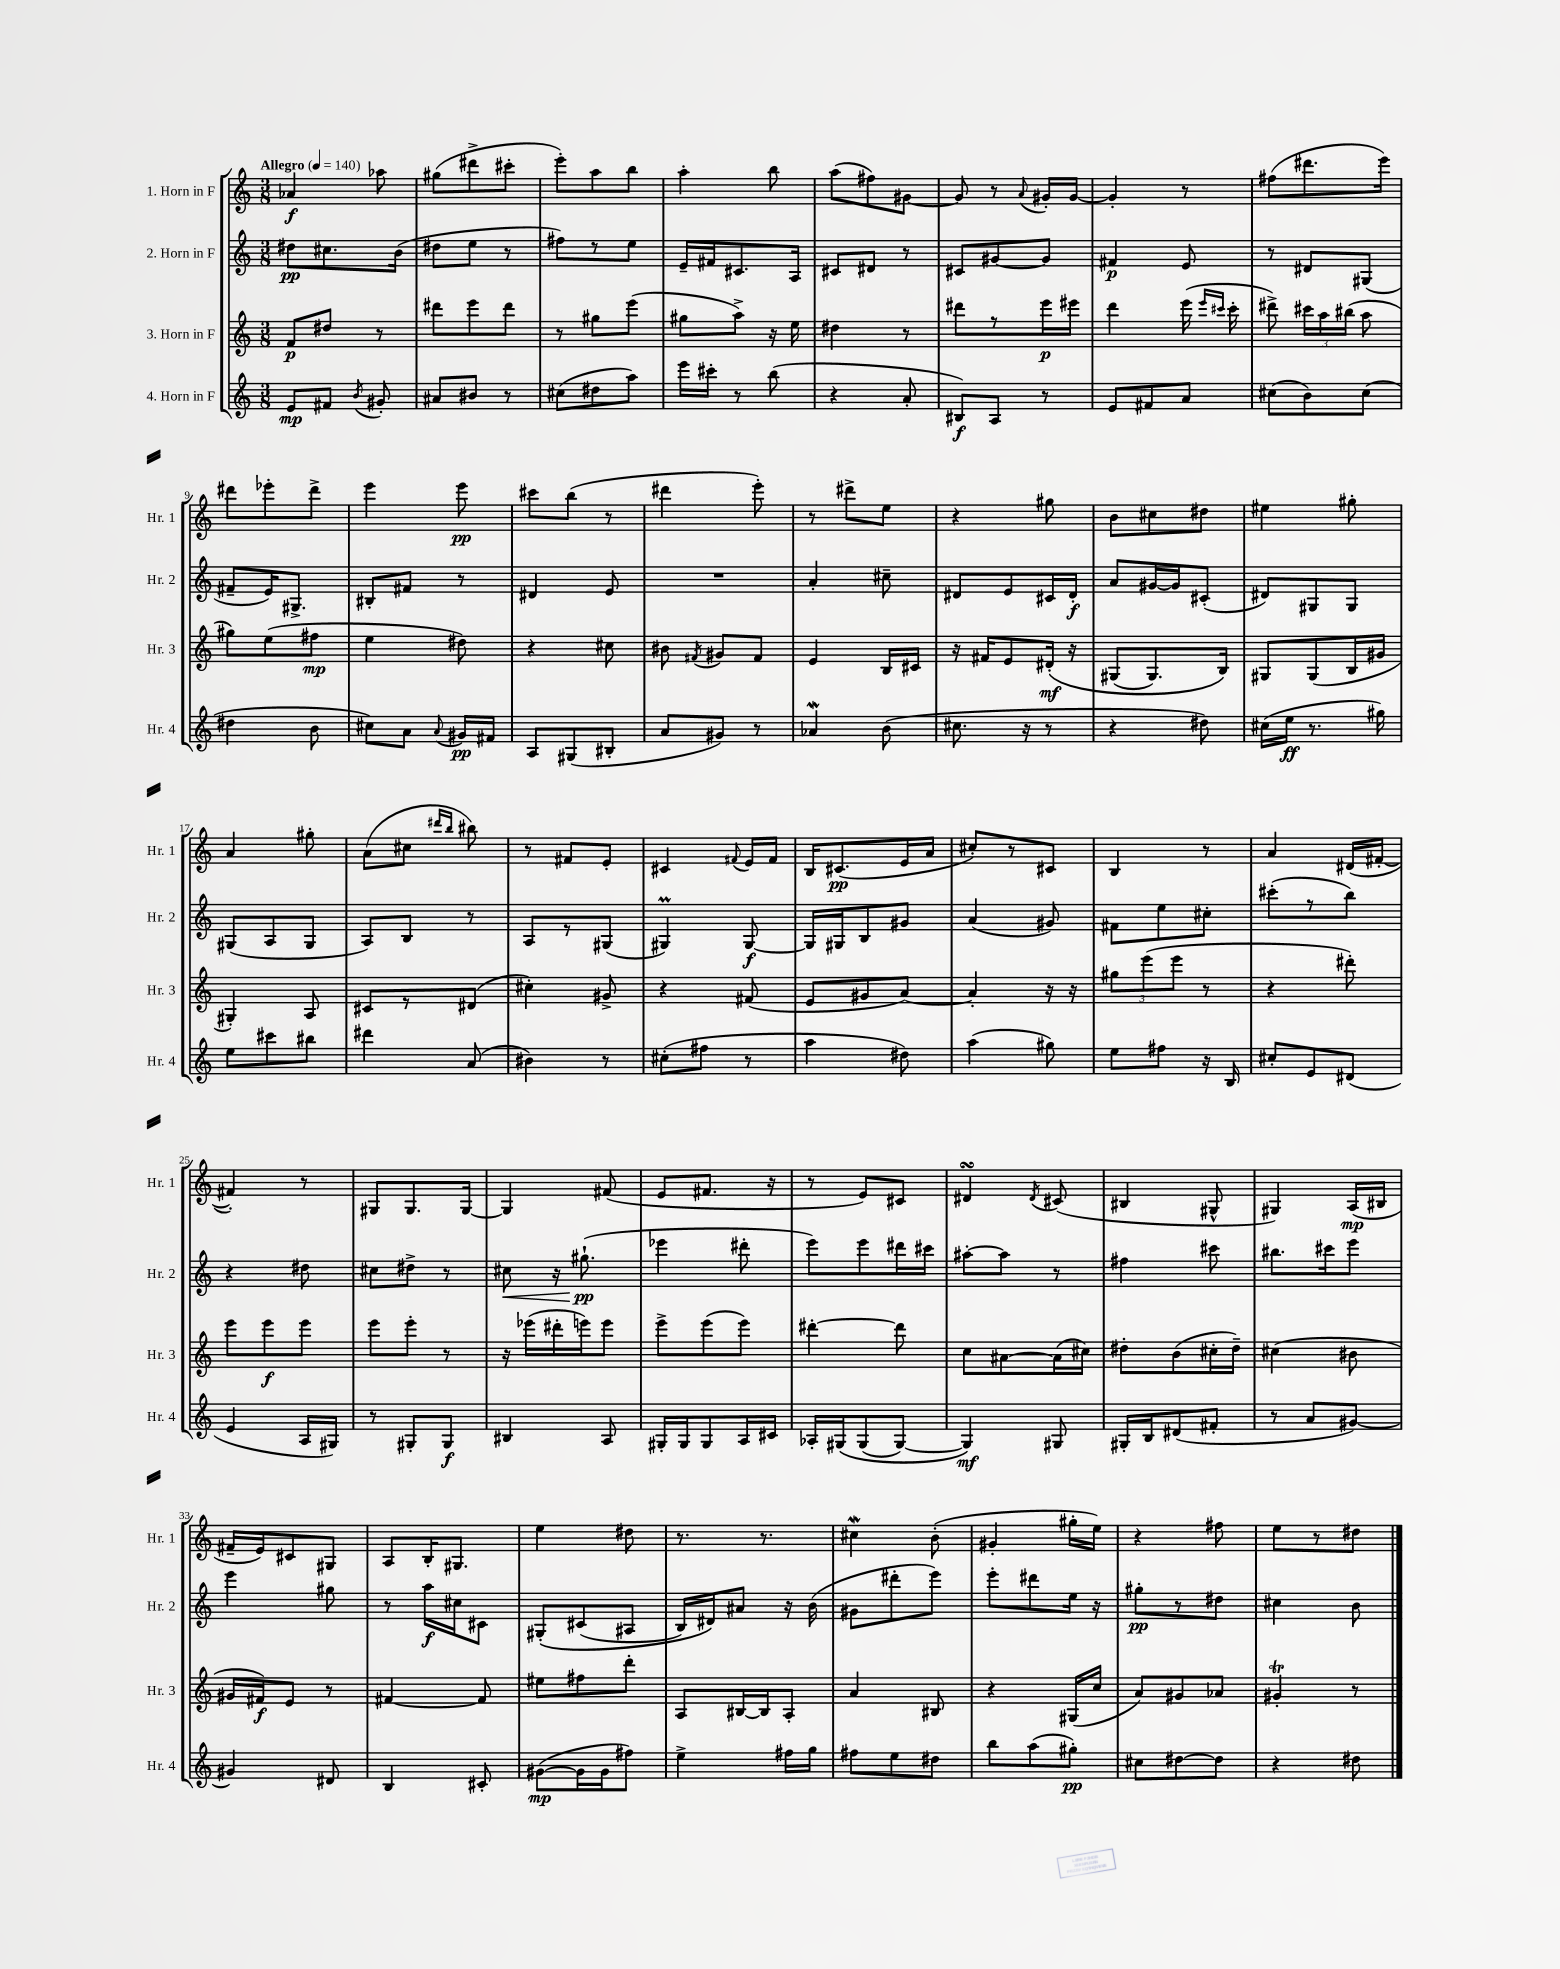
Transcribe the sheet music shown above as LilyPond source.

<<
\new StaffGroup <<
\new Staff = "s0" \with { instrumentName = "1. Horn in F" shortInstrumentName = "Hr. 1" } {
    \clef treble \key c \major \numericTimeSignature \time 3/8 \tempo "Allegro" 4 = 140
    \autoBeamOff aes'4\f aes''8 |
    gis''8[( dis'''8-> cis'''8]-. |
    e'''8[-.) a''8 b''8] |
    a''4-. b''8 |
    a''8[( fis''8) gis'8]~ |
    gis'8 r8 \appoggiatura { a'8 } gis'16[-. gis'16]~ |
    gis'4-. r8 |
    fis''8[( dis'''8. e'''16]) |
    dis'''8[ ees'''8-. dis'''8]-> |
    e'''4 e'''8\pp |
    cis'''8[ b''8]( r8 |
    dis'''4 e'''8-.) |
    r8 dis'''8[-> e''8] |
    r4 gis''8 |
    b'8[ cis''8 dis''8] |
    eis''4 gis''8-. |
    a'4 gis''8-. |
    a'8[( cis''8] \grace { dis'''16[ b''16] } bis''8) |
    r8 fis'8[ e'8]-. |
    cis'4 \appoggiatura { fis'8 } e'16[ fis'16] |
    b16[ cis'8.\pp( e'16 a'16] |
    cis''8[-.) r8 cis'8] |
    b4 r8 |
    a'4 dis'16[( fis'16]~-. |
    fis'4-.) r8 |
    gis8[ gis8. gis16]~ |
    gis4 fis'8( |
    e'8[ fis'8.] r16 |
    r8 e'8[) cis'8] |
    dis'4\turn \acciaccatura { dis'8 } cis'8( |
    bis4 gis8-^ |
    gis4) a16[\mp( bis16] |
    fis'16[-- e'16) cis'8 gis8] |
    a8[ b16-. gis8.] |
    e''4 dis''8 |
    r8. r8. |
    cis''4\mordent b'8-.( |
    gis'4-. gis''16[-. e''16]) |
    r4 fis''8 |
    e''8[ r8 dis''8] \bar "|." |
}
\new Staff = "s1" \with { instrumentName = "2. Horn in F" shortInstrumentName = "Hr. 2" } {
    \clef treble \key c \major \numericTimeSignature \time 3/8
    \autoBeamOff dis''8[\pp cis''8. b'16]( |
    dis''8[ e''8] r8 |
    fis''8[) r8 e''8] |
    e'16[-- fis'16 cis'8. a16] |
    cis'8[ dis'8] r8 |
    cis'8[ gis'8~ gis'8] |
    fis'4\p e'8 |
    r8 dis'8[ gis8]( |
    fis'8[-- e'16) gis8.]-> |
    bis8[-. fis'8] r8 |
    dis'4 e'8 |
    R4. |
    a'4-. cis''8-- |
    dis'8[ e'8 cis'16 dis'16]-.\f |
    a'8[ gis'16~ gis'16 cis'8]-.( |
    dis'8[) gis8 gis8] |
    gis8[( a8 gis8] |
    a8[) b8] r8 |
    a8[ r8 gis8]( |
    gis4\prall) gis8~\f |
    gis16[ gis16 b8 gis'8] |
    a'4( gis'8) |
    fis'8[ e''8 cis''8]-. |
    cis'''8[-.( r8 b''8]) |
    r4 dis''8 |
    cis''8[ dis''8]-> r8 |
    cis''8\< r16 gis''8.-!\pp\!( |
    ees'''4 dis'''8-. |
    e'''8[) e'''8 dis'''16 cis'''16] |
    ais''8[~-. ais''8] r8 |
    fis''4 cis'''8 |
    bis''8.[ cis'''16 e'''8] |
    e'''4 gis''8 |
    r8 a''16[\f cis''16 cis'8] |
    gis8[-.\( cis'8( ais8] |
    b16[) dis'16\) ais'8] r16 b'16( |
    gis'8[ dis'''8-. e'''8]) |
    e'''8[-. dis'''8 e''16] r16 |
    gis''8[-.\pp r8 dis''8] |
    cis''4 b'8 \bar "|." |
}
\new Staff = "s2" \with { instrumentName = "3. Horn in F" shortInstrumentName = "Hr. 3" } {
    \clef treble \key c \major \numericTimeSignature \time 3/8
    \autoBeamOff f'8[\p dis''8] r8 |
    dis'''8[ e'''8 dis'''8] |
    r8 gis''8[ e'''8]( |
    gis''8[ a''8]->) r16 e''16 |
    dis''4 r8 |
    dis'''8[ r8 e'''16\p eis'''16] |
    d'''4 e'''16( \grace { e'''16[ cis'''16] } cis'''16-. |
    dis'''8->) \tuplet 3/2 { cis'''16[ a''16 bis''16]( } a''8 |
    gis''8[) e''8( fis''8]\mp |
    e''4 dis''8) |
    r4 cis''8 |
    bis'8 \acciaccatura { fis'8 } gis'8[ fis'8] |
    e'4 b16[ cis'16] |
    r16 fis'16[ e'8 dis'16]-.\mf\( r16 |
    gis8[( gis8.) b16]\) |
    gis8[ gis8( b16 gis'16] |
    gis4-.) a8 |
    cis'8[ r8 dis'8]( |
    cis''4-.) gis'8-> |
    r4 fis'8( |
    e'8[ gis'8 a'8]~) |
    a'4-. r16 r16 |
    \tuplet 3/2 { gis''8[ e'''8( e'''8] } r8 |
    r4 dis'''8-.) |
    e'''8[ e'''8\f e'''8] |
    e'''8[ e'''8]-. r8 |
    r16 ees'''16[( dis'''16-. e'''16) e'''8] |
    e'''8[-> e'''8( e'''8]) |
    dis'''4~-. dis'''8 |
    c''8[ ais'8~ ais'16( cis''16]) |
    dis''8[-. b'8( cis''16-. dis''16]--) |
    cis''4( bis'8 |
    gis'16[ fis'16\f) e'8] r8 |
    fis'4~ fis'8 |
    eis''8[ fis''8 d'''8]-. |
    a8[ bis16~ bis16 a8]-. |
    a'4 bis8 |
    r4 gis16[( c''16] |
    a'8[) gis'8 aes'8] |
    gis'4-.\trill r8 \bar "|." |
}
\new Staff = "s3" \with { instrumentName = "4. Horn in F" shortInstrumentName = "Hr. 4" } {
    \clef treble \key c \major \numericTimeSignature \time 3/8
    \autoBeamOff e'8[\mp fis'8] \acciaccatura { b'8 } gis'8-. |
    ais'8[ bis'8] r8 |
    cis''8[( dis''8 a''8]) |
    e'''16[ cis'''16]-. r8 b''8( |
    r4 a'8-. |
    bis8[\f) a8] r8 |
    e'8[ fis'8 a'8] |
    cis''8[( b'8) cis''8]( |
    dis''4 b'8 |
    cis''8[) a'8] \appoggiatura { a'8 } gis'16[\pp fis'16] |
    a8[ gis8( bis8]-. |
    a'8[ gis'8]) r8 |
    aes'4\mordent b'8( |
    cis''8. r16 r8 |
    r4 dis''8) |
    cis''16[( e''16]\ff r8. gis''16) |
    e''8[ cis'''8 bis''8] |
    dis'''4 a'8( |
    bis'4) r8 |
    cis''8[-.( fis''8] r8 |
    a''4 dis''8) |
    a''4( gis''8) |
    e''8[ fis''8] r16 b16 |
    cis''8[-. e'8 dis'8]( |
    e'4 a16[ gis16]) |
    r8 gis8[-. gis8]\f |
    bis4 a8 |
    gis16[-. gis16 gis8 a16 cis'16] |
    aes16[-. gis16\( gis8( gis8]~) |
    gis4\mf\) gis8 |
    gis16[-. b16 dis'8( fis'8]-. |
    r8 a'8[ gis'8]~) |
    gis'4 dis'8 |
    b4 cis'8-. |
    gis'8[~\mp( gis'16 gis'16 fis''8]) |
    e''4-> fis''16[ g''16] |
    fis''8[ e''8 dis''8] |
    b''8[ a''8( gis''8]-.\pp) |
    cis''8[ dis''8~ dis''8] |
    r4 dis''8 \bar "|." |
}
>>
>>
